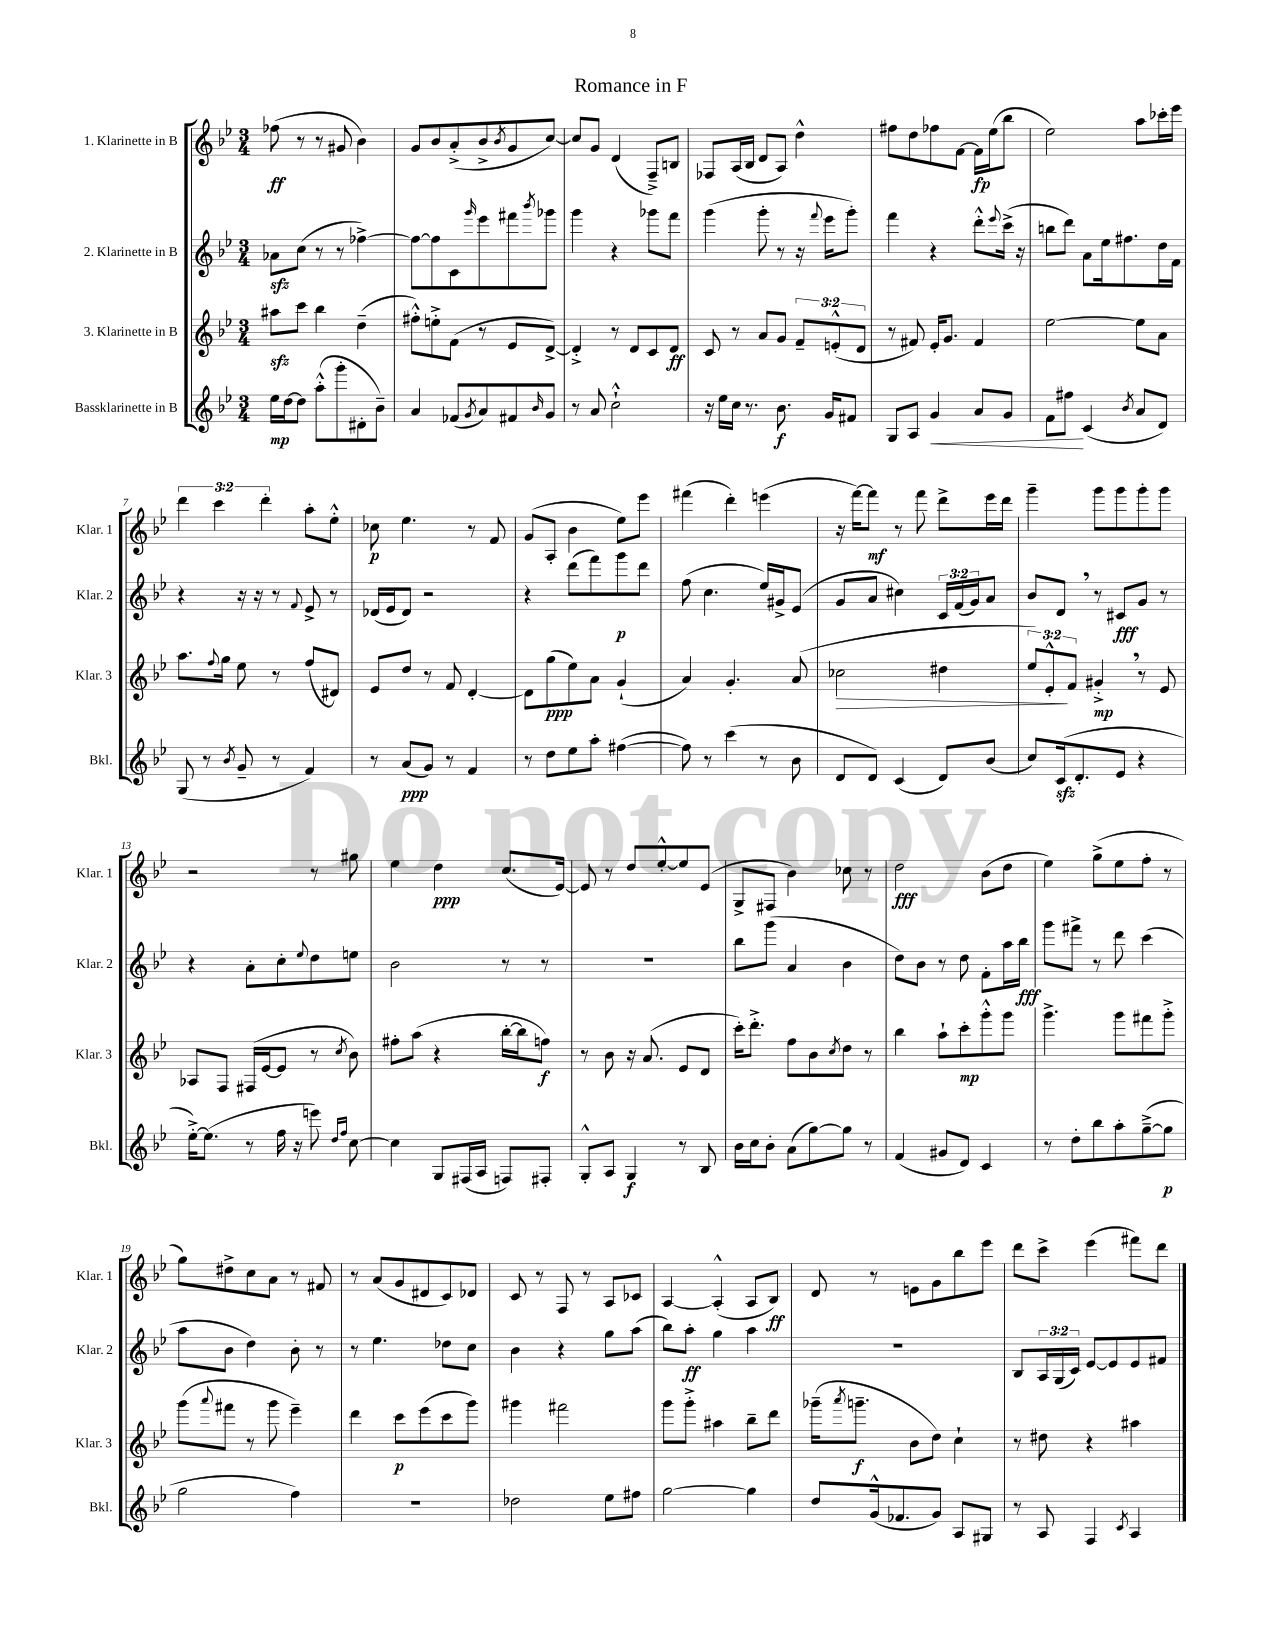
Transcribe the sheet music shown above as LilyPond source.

\header { title = "Romance in F" }
<<
\new StaffGroup <<
\new Staff = "s0" \with { instrumentName = "1. Klarinette in B" shortInstrumentName = "Klar. 1" } {
    \clef treble \key bes \major \numericTimeSignature \time 3/4 \override Staff.TupletNumber.text = #tuplet-number::calc-fraction-text
    fes''8\ff( r8 r8 gis'8 bes'4) |
    g'8 bes'8 a'8-.->( bes'8-> \acciaccatura { bes'8 } g'8 c''8~) |
    c''8 g'8 d'4( f8--->) b8 |
    fes8 a16( bes16 d'8 a8) d''4-^ |
    fis''8 d''8 fes''8 f'8~ f'16\fp ees''16( bes''8 |
    ees''2) a''8 ces'''16-. ees'''16 |
    \tuplet 3/2 { d'''4 c'''4 d'''4-. } a''8-. ees''8-.-^ |
    ces''8\p ees''4. r8 f'8 |
    g'8( a8-. bes'4 ees''8) ees'''8 |
    fis'''4( d'''4-.) e'''4( |
    r16 f'''16~) f'''8\mf r8 f'''8 d'''8-> ees'''16 d'''16 |
    g'''4-- g'''8 g'''8 g'''8-. g'''8 |
    r2 r8 gis''8 |
    ees''4 d''4\ppp c''8.( ees'16~) |
    ees'8 r8 d''8 ees''8~-.-^ ees''8 ees'8( |
    g8-> fis8 bes'4) ces''8 r8 |
    d''2\fff bes'8( d''8 |
    ees''4) g''8->( ees''8 f''8-. r8 |
    g''8) dis''8-> c''8 a'8 r8 fis'8 |
    r8 a'8( g'8 dis'8 c'8) des'8 |
    c'8 r8 f8 r8 a8 ces'8 |
    a4~ a4-.-^( a8 bes8\ff) |
    d'8 r8 e'8 g'8 bes''8 ees'''8 |
    d'''8 c'''8-> ees'''4( fis'''8) d'''8 \bar "|." |
}
\new Staff = "s1" \with { instrumentName = "2. Klarinette in B" shortInstrumentName = "Klar. 2" } {
    \clef treble \key bes \major \numericTimeSignature \time 3/4 \override Staff.TupletNumber.text = #tuplet-number::calc-fraction-text
    aes'8\sfz c''8( r8 r8 fes''4~->) |
    fes''8~ fes''8 c'8 \grace { g'''16 } ees'''8 fis'''8 \acciaccatura { bes'''8 } ges'''8 |
    g'''4 r4 ges'''8 f'''8 |
    g'''4( g'''8-. r8 r16 \appoggiatura { f'''8 } ees'''16 g'''8-.) |
    f'''4 r4 d'''8-.-^ \appoggiatura { ees'''8 } c'''16->( r16 |
    b''8 d'''8) a'8 ees''16 fis''8. d''16 f'16 |
    r4 r16 r16 r8 \appoggiatura { f'8 } ees'8-> r8 |
    des'16( ees'16 des'8) r2 |
    r4 d'''8( f'''8) g'''8\p d'''8 |
    f''8( c''4. ees''16) gis'16-> ees'8( |
    g'8 a'8 cis''4) \tuplet 3/2 { c'16 f'16( g'16) } a'8 |
    bes'8 d'8 \breathe r8 cis'8\fff g'8 r8 |
    r4 a'8-. c''8-. \appoggiatura { ees''8 } d''8 e''8 |
    bes'2 r8 r8 |
    R2. |
    bes''8 g'''8( a'4 bes'4 |
    d''8) bes'8 r8 d''8 f'8-. a''16 bes''16\fff |
    g'''8 fis'''8-> r8 d'''8 c'''4( |
    a''8 bes'8 d''4) bes'8-. r8 |
    r8 ees''4. des''8 c''8 |
    bes'4 r4 g''8 a''8( |
    bes''8) a''8-.\ff g''4 a''4 |
    R2. |
    bes8 \tuplet 3/2 { a16 g16( c'16) } ees'8~ ees'8 ees'8 fis'8 \bar "|." |
}
\new Staff = "s2" \with { instrumentName = "3. Klarinette in B" shortInstrumentName = "Klar. 3" } {
    \clef treble \key bes \major \numericTimeSignature \time 3/4 \override Staff.TupletNumber.text = #tuplet-number::calc-fraction-text
    ais''8\sfz c'''8 bes''4 d''4--( |
    fis''8-.-^) e''8-.-> f'8( r8 ees'8 d'8~->) |
    d'4-.-> r8 d'8 c'8 d'8\ff |
    c'8 r8 a'8 g'8 \tuplet 3/2 { f'8-- e'8-.-^( d'8 } |
    r8 fis'8) ees'16-. g'8. fis'4 |
    ees''2~ ees''8 a'8 |
    a''8. \appoggiatura { f''8 } g''16 ees''8 r8 f''8( dis'8) |
    ees'8 d''8 r8 f'8 d'4~-. |
    d'8 g''8\ppp( ees''8) a'8 g'4-!( |
    a'4) g'4.-. a'8( |
    ces''2\> dis''4 |
    \tuplet 3/2 { ees''8) ees'8-.-^\! f'8 } gis'4-.->\mp \breathe r8 ees'8 |
    aes8 f8 fis16( ees'16~ ees'8 r8 \acciaccatura { c''8 } bes'8) |
    fis''8-. a''8( r4 bes''16~-. bes''16 f''8\f) |
    r8 bes'8 r16 a'8.( ees'8 d'8 |
    c'''16-.) d'''8.-.-> f''8 bes'8 \acciaccatura { c''8 } d''8 r8 |
    bes''4 a''8-! c'''8-.\mp g'''8-.-^ g'''8 |
    g'''4.-> g'''8 fis'''8 g'''8-.-> |
    g'''8( \appoggiatura { a'''8 } fis'''8 r8 g'''8 ees'''4--) |
    d'''4 c'''8\p ees'''8( c'''8 g'''8) |
    gis'''4 fis'''2 |
    g'''8 g'''8-.-> ais''4 bes''8-- d'''8 |
    ges'''16--( \acciaccatura { a'''8 } g'''8.--\f bes'8 d''8) c''4-! |
    r8 dis''8 r4 ais''4 \bar "|." |
}
\new Staff = "s3" \with { instrumentName = "Bassklarinette in B" shortInstrumentName = "Bkl." } {
    \clef treble \key bes \major \numericTimeSignature \time 3/4
    ees''16\mp d''16~ d''8 a''8-.-^( g'''8-. dis'8-. bes'8--) |
    a'4 fes'8( \acciaccatura { g'8 } a'8) fis'8 \grace { bes'16 } g'8 |
    r8 a'8 c''2-!-^ |
    r16 ees''16 c''16 r8. bes'8.\f g'16 fis'8 |
    g8 a8 g'4\< a'8 g'8 |
    f'8 fis''8\! c'4( \acciaccatura { bes'8 } a'8 d'8) |
    g8( r8 \acciaccatura { bes'8 } g'8-- r8 f'4) |
    r8 a'8\ppp( g'8) r8 f'4 |
    r8 d''8 ees''8 a''8-. fis''4~( |
    fis''8) r8 c'''4( r8 bes'8 |
    d'8 d'8) c'4( d'8) bes'8( |
    c''8) c'16\sfz( d'8.-. ees'8 r4 |
    ees''16~-.->) ees''8.( r8 f''16 r16 e'''8) \grace { d''16 f''16 } c''8~ |
    c''4 g8 fis16( a16 f8) fis8-. |
    g8-.-^ a8 g4\f r8 bes8 |
    bes'16 c''16 bes'8-. a'8( g''8~) g''8 r8 |
    f'4( gis'8 d'8) c'4 |
    r8 d''8-. bes''8 a''8-. g''8~--->( g''8\p |
    g''2 f''4) |
    R2. |
    des''2 ees''8 fis''8 |
    g''2~ g''4 |
    d''8 g'16-^( fes'8. g'8) a8 gis8 |
    r8 a8 f4 \acciaccatura { c'8 } a4 \bar "|." |
}
>>
>>
